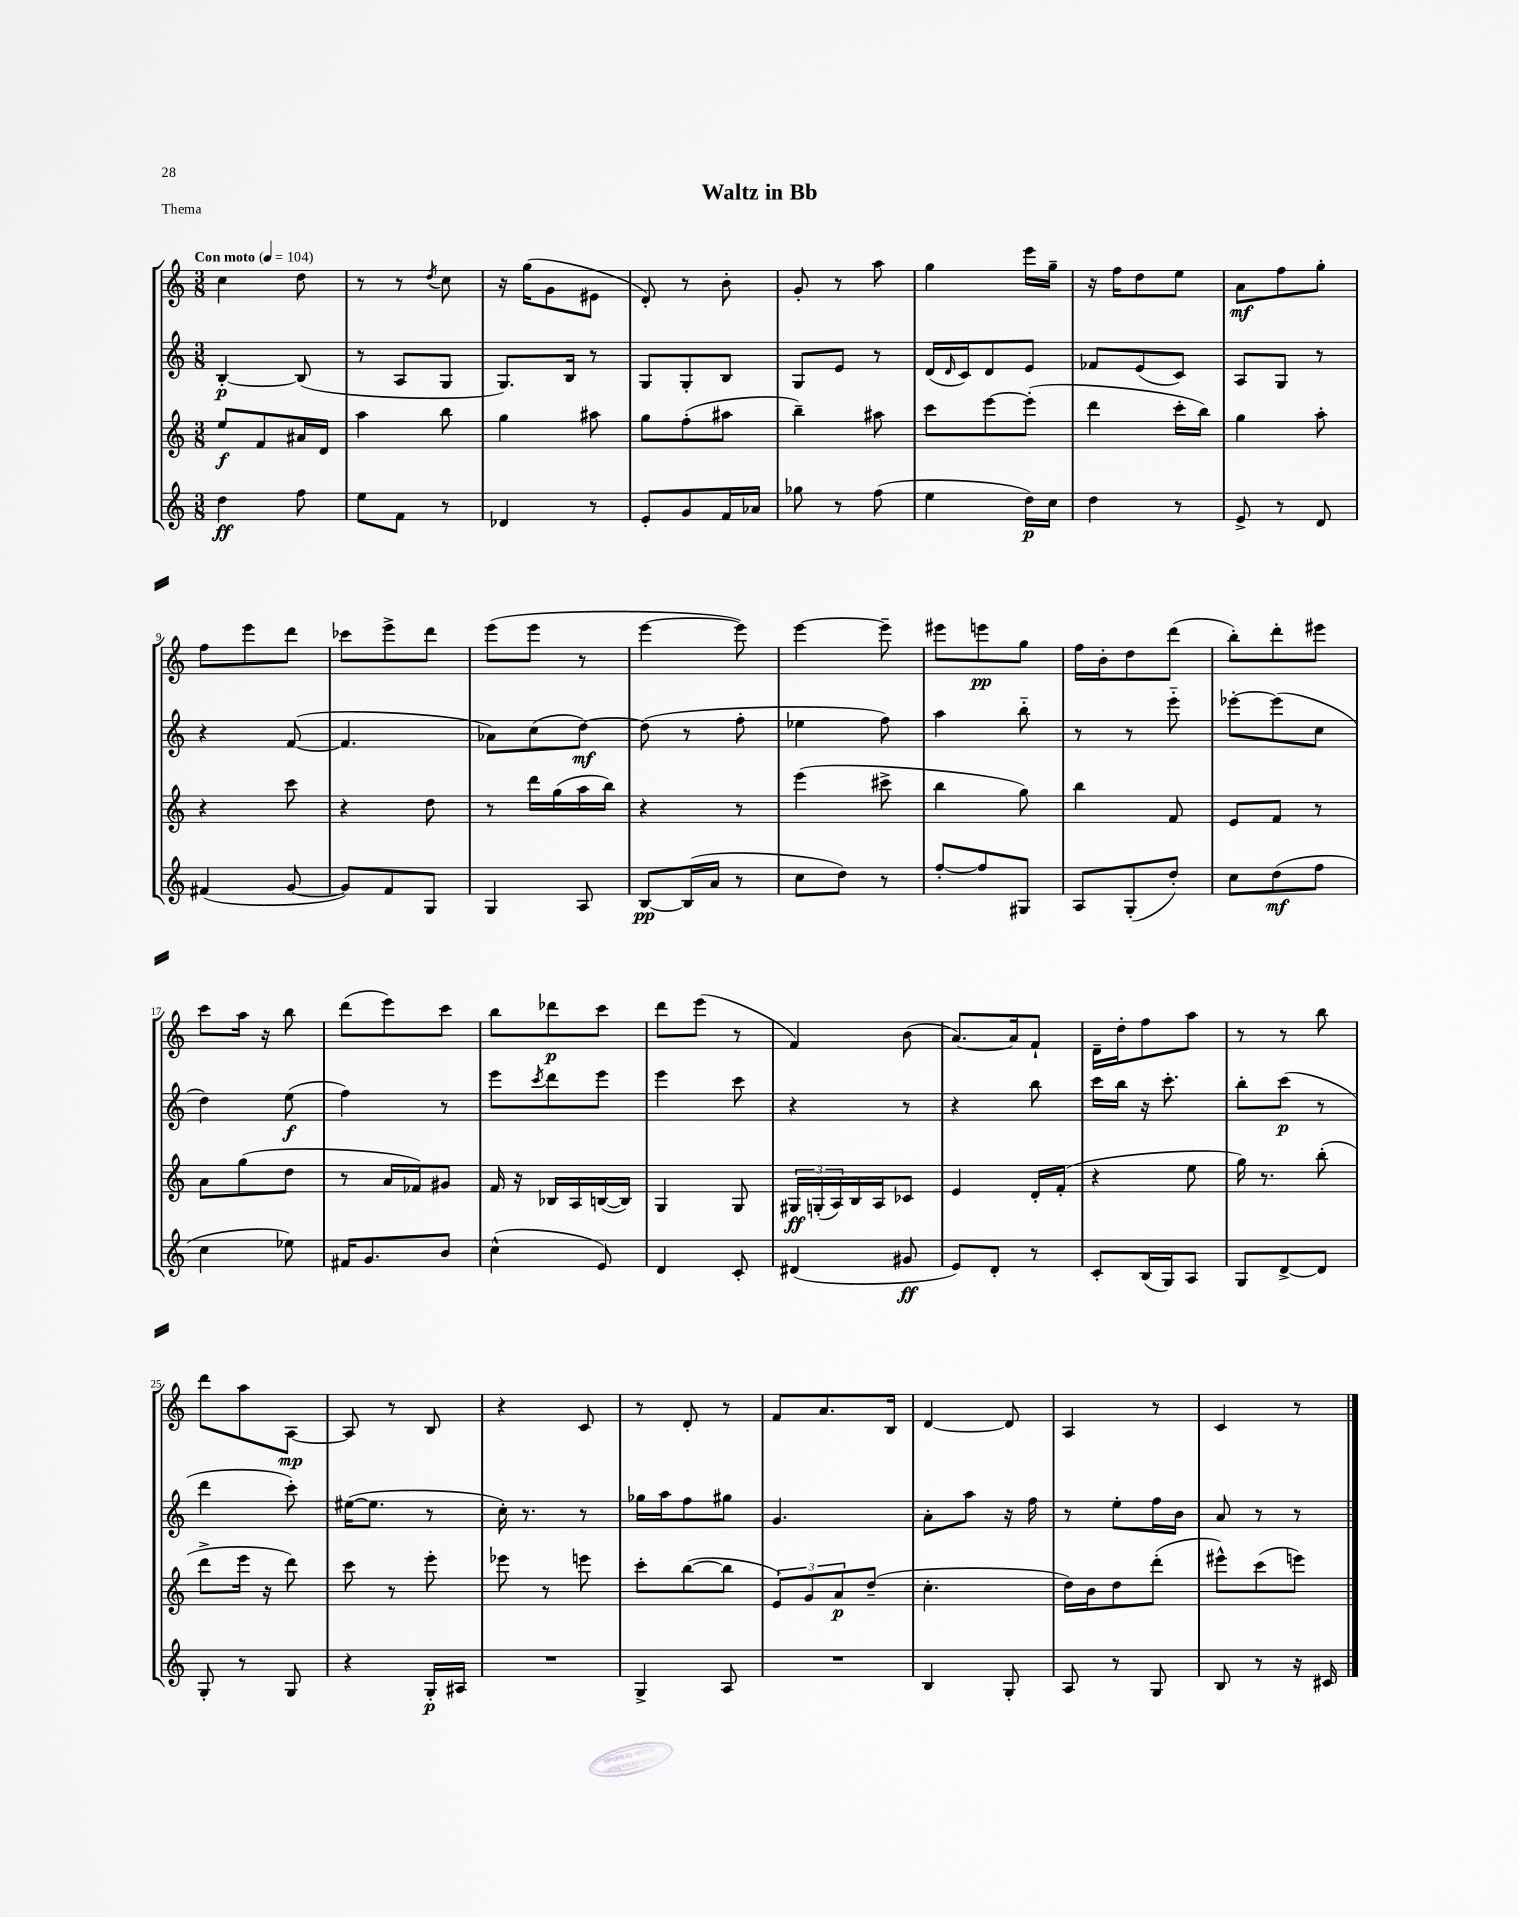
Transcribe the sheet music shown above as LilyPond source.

\header { title = "Waltz in Bb" piece = "Thema" }
<<
\new StaffGroup <<
\new Staff = "s0" {
    \clef treble \key c \major \numericTimeSignature \time 3/8 \tempo "Con moto" 4 = 104
    c''4 d''8 |
    r8 r8 \acciaccatura { d''8 } c''8 |
    r16 g''16( g'8 eis'8 |
    d'8-.) r8 b'8-. |
    g'8-. r8 a''8 |
    g''4 e'''16 g''16-- |
    r16 f''16 d''8 e''8 |
    a'8\mf f''8 g''8-. |
    f''8 e'''8 d'''8 |
    ces'''8 e'''8-> d'''8 |
    e'''8( e'''8 r8 |
    e'''4~ e'''8) |
    e'''4~ e'''8-- |
    eis'''8 e'''8\pp g''8 |
    f''16 b'16-. d''8 d'''8( |
    b''8-.) d'''8-. eis'''8 |
    c'''8 a''16 r16 b''8 |
    d'''8( e'''8) c'''8 |
    b''8 des'''8\p c'''8 |
    d'''8 e'''8( r8 |
    f'4) b'8( |
    a'8.~) a'16 f'8-! |
    d'16-- d''16-. f''8 a''8 |
    r8 r8 b''8 |
    d'''8 a''8 a8~\mp |
    a8 r8 b8 |
    r4 c'8 |
    r8 d'8-. r8 |
    f'8 a'8. b16 |
    d'4~ d'8 |
    a4 r8 |
    c'4 r8 \bar "|." |
}
\new Staff = "s1" {
    \clef treble \key c \major \numericTimeSignature \time 3/8
    b4~-.\p b8( |
    r8 a8 g8 |
    g8.) b16 r8 |
    g8 g8-. b8 |
    g8 e'8 r8 |
    d'16( \grace { d'16 } c'16) d'8 e'8 |
    fes'8 e'8( c'8) |
    a8 g8 r8 |
    r4 f'8~( |
    f'4. |
    aes'8) c''8( d''8~\mf) |
    d''8( r8 f''8-. |
    ees''4 f''8) |
    a''4 b''8-_ |
    r8 r8 e'''8-_ |
    ees'''8~-. ees'''8( c''8 |
    d''4) e''8\f( |
    f''4) r8 |
    e'''8 \acciaccatura { c'''8 } d'''8 e'''8 |
    e'''4 c'''8 |
    r4 r8 |
    r4 b''8 |
    c'''16 b''16 r16 c'''8.-. |
    b''8-. c'''8\p( r8 |
    d'''4 c'''8-.) |
    eis''16~( eis''8. r8 |
    c''16-.) r8. r8 |
    ges''16 a''16 f''8 gis''8 |
    g'4. |
    a'8-. a''8 r16 f''16 |
    r8 e''8-. f''16 b'16 |
    a'8 r8 r8 \bar "|." |
}
\new Staff = "s2" {
    \clef treble \key c \major \numericTimeSignature \time 3/8
    e''8\f f'8 ais'16 d'16 |
    a''4 b''8 |
    g''4 ais''8 |
    g''8 f''8-.( ais''8 |
    b''4--) ais''8 |
    c'''8 e'''8~ e'''8-.( |
    d'''4 c'''16-. b''16) |
    g''4 a''8-. |
    r4 c'''8 |
    r4 d''8 |
    r8 d'''16 g''16( a''16 b''16) |
    r4 r8 |
    e'''4( cis'''8-> |
    b''4 g''8) |
    b''4 f'8 |
    e'8 f'8 r8 |
    a'8 g''8( d''8 |
    r8 a'16 fes'16) gis'8 |
    f'16 r16 bes16 a16 b16~( b16) |
    g4 g8 |
    \tuplet 3/2 { gis16\ff g16-.( a16) } b16 a16 ces'8 |
    e'4 d'16-. f'16-.( |
    r4 e''8 |
    g''16) r8. b''8-.( |
    d'''8-> e'''16 r16 d'''8) |
    c'''8 r8 e'''8-. |
    ees'''8 r8 e'''8 |
    c'''8-. b''8~( b''8 |
    \tuplet 3/2 { e'8) g'8 a'8\p } d''8--( |
    c''4.-. |
    d''16) b'16 d''8 d'''8-.( |
    eis'''8-^) c'''8( e'''8) \bar "|." |
}
\new Staff = "s3" {
    \clef treble \key c \major \numericTimeSignature \time 3/8
    d''4\ff f''8 |
    e''8 f'8 r8 |
    des'4 r8 |
    e'8-. g'8 f'16 aes'16 |
    ges''8 r8 f''8( |
    e''4 d''16\p) c''16 |
    d''4 r8 |
    e'8-> r8 d'8 |
    fis'4( g'8~ |
    g'8) f'8 g8 |
    g4 a8 |
    b8~\pp b16( a'16 r8 |
    c''8 d''8) r8 |
    f''8~-. f''8 gis8 |
    a8 g8-.( d''8-.) |
    c''8 d''8\mf( f''8 |
    c''4 ees''8) |
    fis'16 g'8. b'8 |
    c''4-^( e'8) |
    d'4 c'8-. |
    dis'4( gis'8\ff |
    e'8) d'8-. r8 |
    c'8-. b16( g16) a8 |
    g8 d'8~-> d'8 |
    g8-. r8 g8 |
    r4 g16-.\p ais16 |
    R4. |
    g4-> a8 |
    R4. |
    b4 g8-. |
    a8 r8 g8 |
    b8 r8 r16 cis'16 \bar "|." |
}
>>
>>
